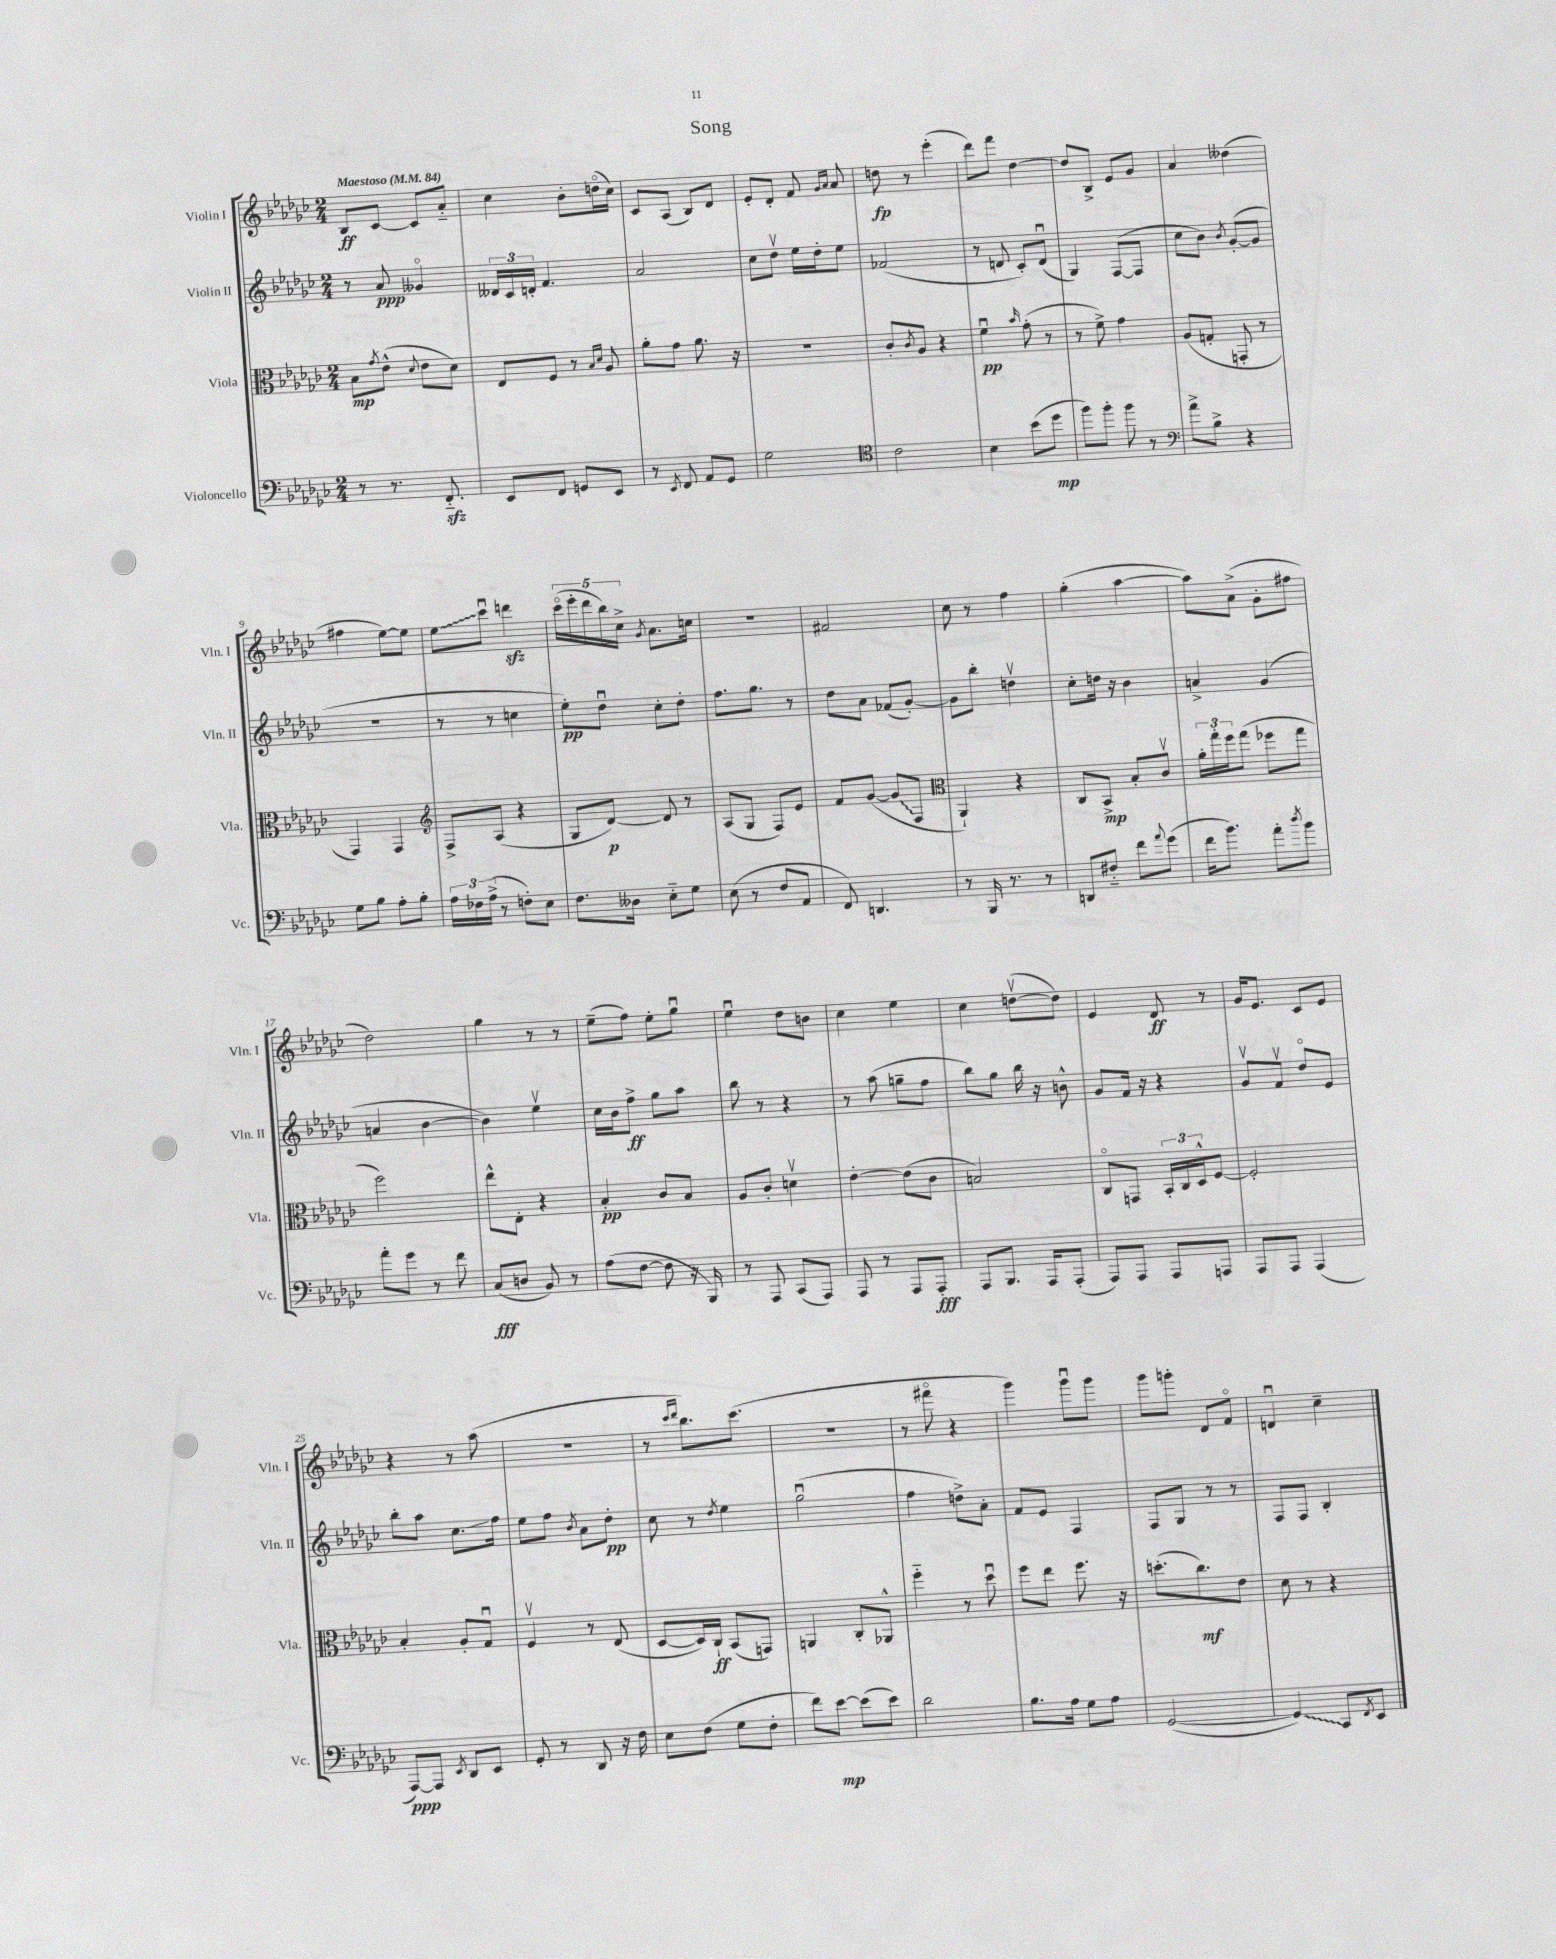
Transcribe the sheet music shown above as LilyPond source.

\header { title = "Song" }
<<
\new StaffGroup <<
\new Staff = "s0" \with { instrumentName = "Violin I" shortInstrumentName = "Vln. I" } {
    \clef treble \key ges \major \numericTimeSignature \time 2/4 \tempo "Maestoso" 4 = 84
    bes8\ff ces'8~ ces'8 aes'8-_ |
    ces''4 bes'8-. d''16\flageolet( ces''16) |
    ces'8 aes8( bes8) des'8 |
    ees'8-. des'8-. f'8 \grace { ges'16 aes'16 } aes'8 |
    d''8\fp r8 ees'''4-.( |
    des'''8) f'''8 des''4~ |
    des''8 bes8-> ees'8 ges'8 |
    aes'4 deses''4( |
    fis''4 ees''8~) ees''8 |
    \once \override Glissando.style = #'zigzag ees''8\glissando ces'''8\downbow d'''4\sfz |
    \tuplet 5/4 { ces'''16\flageolet( ees'''16-. des'''16 bes''16) ces''16-> } \acciaccatura { ges'8 } aes'8. c''16 |
    R2 |
    fis'2 |
    ces''8 r8 f''4 |
    ges''4-.( aes''4~ |
    aes''8) aes'8->( ges'8-. fis''8 |
    des''2) |
    ges''4 r8 r8 |
    ees''8--( f''8) ees''8-. ges''8\downbow |
    ees''4\downbow des''8 b'8 |
    ces''4 ees''4 |
    ces''4 d''8~\upbow( d''8) |
    ees'4 des'8\ff r8 |
    ges'16 ees'8. ces'8 ees'8 |
    r4 r8 aes''8( |
    r2 |
    r8 \grace { ces'''16 des'''16 } bes''8.) ces'''8.( |
    r2 |
    r8 fis'''8\flageolet r4 |
    ges'''4) ges'''8\downbow ges'''8 |
    ges'''8 g'''8-. des'8 f'8\flageolet |
    d'4\downbow ces''4-- \bar "|." |
}
\new Staff = "s1" \with { instrumentName = "Violin II" shortInstrumentName = "Vln. II" } {
    \clef treble \key ges \major \numericTimeSignature \time 2/4
    r8 aes'8\ppp geses'4\flageolet |
    \tuplet 3/2 { deses'16 ces'16 d'16-. } f'4. |
    aes'2 |
    ces''8 des''8\upbow ees''16 des''16-. ees''8 |
    fes'2( |
    r8 d'8 ces'8-.) d'8\downbow( |
    ges4) f8~( f8 |
    ces''8 bes'8) \acciaccatura { bes'8 } ges'8~-.( ges'8 |
    r2 |
    r8 r8 c''4 |
    ees''8-.\pp) des''8\downbow ces''8-. des''8-. |
    f''8. ges''8. r8 |
    des''8 aes'8 fes'8( ges'8~-.) |
    ges'8 bes''8-. d''4\upbow |
    ces''8-. d''16 r16 bes'4 |
    a'4-> ges'4( |
    a'4 bes'4~ |
    bes'4) ees''4\upbow |
    ces''16 bes'16 f''8->\ff ges''8 aes''8 |
    bes''8 r8 r4 |
    r8 aes''8( g''8-- f''8 |
    bes''8) ges''8 bes''16 r16 b'8-^ |
    ges'8 f'16 r16 r4 |
    ges'8\upbow f'8\upbow des''8\flageolet ees'8 |
    bes''8-. aes''8 ces''8.\glissando f''16 |
    ees''8 f''8 \acciaccatura { bes'8 } aes'8 des''8-.\pp |
    ces''8 r8 \acciaccatura { des''8 } ees''4 |
    ges''2\downbow( |
    f''4 d''8->) aes'8-. |
    f'8 ees'8 f4 |
    f8 ges8 r8 r8 |
    f8 f8 bes4-. \bar "|." |
}
\new Staff = "s2" \with { instrumentName = "Viola" shortInstrumentName = "Vla." } {
    \clef alto \key ges \major \numericTimeSignature \time 2/4
    bes8\mp \acciaccatura { ges'8 } ees'8-^( \appoggiatura { des'8 } ees'8 des'8) |
    ees8 f8 r8 \grace { bes16 des'16 } aes8 |
    aes'8-. ges'8 aes'8. r16 |
    R2 |
    ces'8-. \acciaccatura { ces'8 } aes8 r4 |
    f'4\downbow\pp \grace { bes'16 } ges'8-.( r8 |
    r8 f'8->) ges'4 |
    aes8( g8-. g,8-. r8 |
    ges,4) ges,4 |
    \clef treble f8-> aes8( r4 |
    ges8 des'8~\p) des'8 r8 |
    aes8( ges8 f8) ees'8 |
    f'8 ges'8~( \once \override Glissando.style = #'zigzag ges'8\glissando f8 |
    \clef alto aes,4-!) r4 |
    ces8 bes,8->\mp bes8-. ces'8\upbow |
    \tuplet 3/2 { aes'16-. ges''16-. f''16 } ges''8( fes''8 ges''8 |
    f''2) |
    ees''8-^ ees8-. r4 |
    bes4-.\pp ces'8 bes8 |
    aes8 ces'8-. d'4\upbow |
    ees'4~-. ees'8( ces'8 |
    b2) |
    ces8\flageolet g,8 \tuplet 3/2 { bes,16-. ces16 des16-^ } f8~ |
    f2-. |
    bes4-. aes8-. ges8\downbow |
    f4\upbow r8 ees8( |
    des8~ des16) ces16-!\ff bes,8( g,8) |
    a,4 ces8-. aes,8-^ |
    f''4-_ r8 des''8\downbow |
    f''8 ees''8 f''8. r16 |
    d''8.-.( ces''8.\mf) ees'8 |
    des'8 r8 r4 \bar "|." |
}
\new Staff = "s3" \with { instrumentName = "Violoncello" shortInstrumentName = "Vc." } {
    \clef bass \key ges \major \numericTimeSignature \time 2/4
    r8 r8. f,8.-_\sfz |
    ees,8 f,8 g,8 ees,8 |
    r8 \acciaccatura { ees,8 } f,8 aes,8 ges,8 |
    ges2 |
    \clef tenor ces'2 |
    bes4 bes'8( des''8\mp |
    f''8) f''8-. f''8 r8 |
    \clef bass aes'8-> bes8-> r4 |
    ges8 bes8 aes8-. bes8-. |
    \tuplet 3/2 { aes16 fes16 aes16->( } r8 f8-.) ees8 |
    f8. deses16 ees8-_ ges8 |
    ees8( r8 f8 aes,8 |
    f,8) d,4. |
    r8 bes,,16 r8. r8 |
    d,8 fis8-_ f'8 \appoggiatura { aes'8 } ges'8( |
    f'16 bes'8.) aes'8-. \acciaccatura { des''8 } bes'8 |
    aes'8-. ges'8 r8 f'8 |
    ces8\fff( d8 bes,8) r8 |
    aes8( f8~ f8 r16 bes,,16) |
    r8 aes,,8 ces,8( aes,,8) |
    aes,,8 r8 aes,,8 aes,,8-.\fff |
    aes,,8 bes,,8. aes,,16 aes,,8-.( |
    aes,,8) aes,,8 aes,,8 a,,8 |
    aes,,8 aes,,8 aes,,4( |
    aes,,8~\ppp) aes,,8 \acciaccatura { ees,8 } des,8 ees,8 |
    ges,8-. r8 des,8 r16 f16 |
    ees8 f8( ges8 f8-. |
    f'8) ees'8~\mp ees'8( ees'8) |
    des'2 |
    bes8. aes16 ges8 aes8 |
    ges,2~( |
    \once \override Glissando.style = #'zigzag ges,4\glissando) ces,8 \acciaccatura { f,8 } ees,8 \bar "|." |
}
>>
>>
